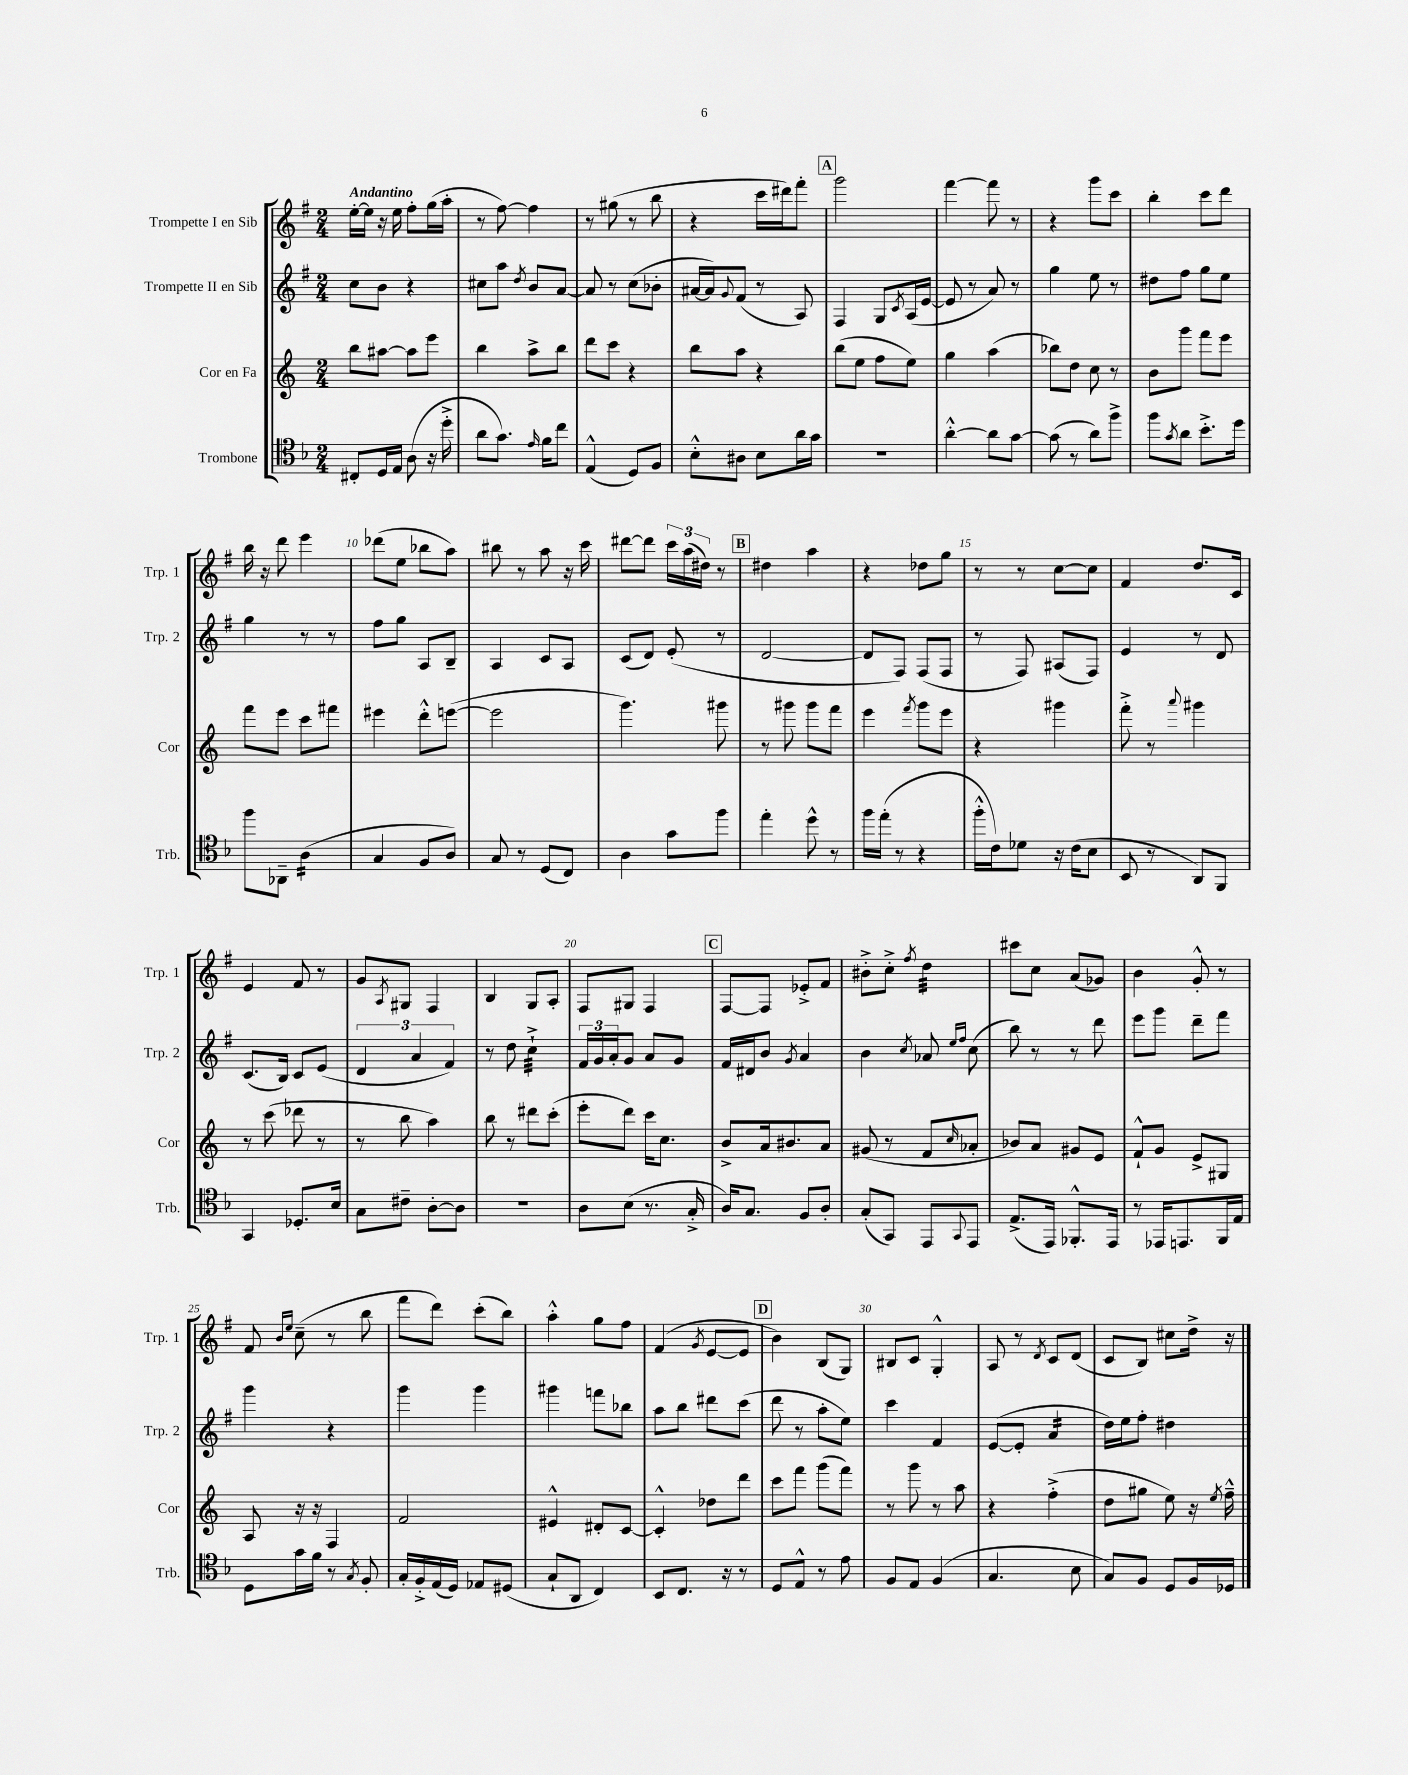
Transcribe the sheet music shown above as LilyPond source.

<<
\new StaffGroup <<
\new Staff = "s0" \with { instrumentName = "Trompette I en Sib" shortInstrumentName = "Trp. 1" } {
    \clef treble \key g \major \numericTimeSignature \time 2/4 \tempo "Andantino"
    e''16~-. e''16 r16 e''16 fis''8-. g''16( a''16-. |
    r8 fis''8~) fis''4 |
    r8 gis''8( r8 b''8 |
    r4 c'''16 dis'''16) fis'''8-. |
    \mark \markup { \box "A" } g'''2 |
    fis'''4~ fis'''8 r8 |
    r4 g'''8 c'''8 |
    b''4-. c'''8 d'''8 |
    b''16 r16 d'''8 e'''4 |
    des'''8( e''8 bes''8 a''8) |
    bis''8 r8 a''8 r16 c'''16 |
    dis'''8~ dis'''8 \tuplet 3/2 { c'''16 a''16( dis''16) } r8 |
    \mark \markup { \box "B" } dis''4 a''4 |
    r4 des''8 g''8 |
    r8 r8 c''8~ c''8 |
    fis'4 d''8. c'16 |
    e'4 fis'8 r8 |
    g'8 \acciaccatura { a8 } gis8 fis4 |
    b4 g8 a8-. |
    fis8 gis8 fis4 |
    \mark \markup { \box "C" } fis8~ fis8 ees'8-.-> fis'8 |
    bis'8-.-> c''8-.-> \acciaccatura { fis''8 } d''4:32 |
    cis'''8 c''8 a'8( ges'8) |
    b'4 g'8-.-^ r8 |
    fis'8 \grace { b'16 e''16 } c''8--( r8 b''8 |
    fis'''8 d'''8) c'''8-.( b''8) |
    a''4-.-^ g''8 fis''8 |
    fis'4( \acciaccatura { g'8 } e'8~ e'8 |
    \mark \markup { \box "D" } b'4) b8( g8) |
    bis8 c'8 g4-.-^ |
    a8 r8 \acciaccatura { d'8 } c'8 d'8( |
    c'8 b8) cis''8 d''16-> r16 \bar "|." |
}
\new Staff = "s1" \with { instrumentName = "Trompette II en Sib" shortInstrumentName = "Trp. 2" } {
    \clef treble \key g \major \numericTimeSignature \time 2/4
    c''8 b'8 r4 |
    cis''8 a''8 \acciaccatura { d''8 } b'8 a'8~ |
    a'8 r8 c''8( bes'8-. |
    ais'16~ ais'16) \appoggiatura { g'8 } fis'8( r8 a8) |
    \mark \markup { \box "A" } fis4 g8 \acciaccatura { c'8 } a16( e'16~ |
    e'8 r8 a'8) r8 |
    g''4 e''8 r8 |
    dis''8 fis''8 g''8 e''8 |
    g''4 r8 r8 |
    fis''8 g''8 a8 b8-- |
    a4 c'8 a8 |
    c'8( d'8) e'8-.( r8 |
    \mark \markup { \box "B" } d'2~ |
    d'8 fis8) fis8( fis8 |
    r8 fis8) ais8( fis8) |
    e'4 r8 d'8 |
    c'8.( b16) c'8 e'8( |
    \tuplet 3/2 { d'4 a'4 fis'4) } |
    r8 d''8 c''4:32-!-> |
    \tuplet 3/2 { fis'16 g'16 a'16-. } g'8 a'8 g'8 |
    \mark \markup { \box "C" } fis'16 dis'16 b'8 \acciaccatura { g'8 } a'4 |
    b'4 \acciaccatura { c''8 } aes'8 \grace { e''16 fis''16 } c''8( |
    b''8) r8 r8 d'''8 |
    e'''8 g'''8 d'''8-- fis'''8 |
    g'''4 r4 |
    g'''4 g'''4 |
    gis'''4 f'''8 bes''8 |
    a''8 b''8 dis'''8 c'''8( |
    \mark \markup { \box "D" } d'''8 r8 a''8-. e''8) |
    c'''4 fis'4 |
    e'8~( e'8-. a'4:16 |
    d''16) e''16 fis''8-. dis''4 \bar "|." |
}
\new Staff = "s2" \with { instrumentName = "Cor en Fa" shortInstrumentName = "Cor" } {
    \clef treble \key c \major \numericTimeSignature \time 2/4
    b''8 ais''8~ ais''8 e'''8 |
    b''4 a''8-> b''8 |
    d'''8 c'''8 r4 |
    b''8 a''8 r4 |
    \mark \markup { \box "A" } b''8( e''8 f''8 e''8) |
    g''4 a''4( |
    bes''8) d''8 c''8 r8 |
    b'8 g'''8 f'''8 e'''8 |
    f'''8 e'''8 c'''8 fis'''8 |
    eis'''4 d'''8-.-^ e'''8~( |
    e'''2 |
    g'''4.) gis'''8 |
    \mark \markup { \box "B" } r8 gis'''8 gis'''8 f'''8 |
    e'''4 \acciaccatura { f'''8 } g'''8 e'''8 |
    r4 gis'''4 |
    f'''8-.-> r8 \appoggiatura { a'''8 } gis'''4 |
    r8 c'''8( des'''8 r8 |
    r8 b''8 a''4) |
    b''8 r8 dis'''8 c'''8-.( |
    e'''8-. d'''8) c'''16 c''8. |
    \mark \markup { \box "C" } b'8-> a'16 bis'8. a'8 |
    gis'8( r8 f'8 \grace { c''16 } aes'8-. |
    bes'8) a'8 gis'8 e'8 |
    f'8-!-^ g'8 e'8-> gis8 |
    a8 r16 r16 f4 |
    f'2 |
    eis'4-^ dis'8-. c'8~ |
    c'4-.-^ des''8 d'''8 |
    \mark \markup { \box "D" } c'''8 f'''8 g'''8( f'''8) |
    r8 g'''8 r8 a''8 |
    r4 f''4-.->( |
    d''8 gis''8 e''8) r16 \acciaccatura { e''8 } f''16---^ \bar "|." |
}
\new Staff = "s3" \with { instrumentName = "Trombone" shortInstrumentName = "Trb." } {
    \clef tenor \key f \major \numericTimeSignature \time 2/4
    cis8-. d16 e16 a8( r16 d''16-.-> |
    a'8 g'8.) \grace { e'16 } f'16 c''8 |
    e4-^( d8) f8 |
    bes8-.-^ ais8 bes8 a'16 g'16 |
    \mark \markup { \box "A" } r2 |
    a'4~-.-^ a'8 g'8~ |
    g'8( r8 a'8) f''8-> |
    f''8 \acciaccatura { g'8 } a'8 bes'8.-.-> d''16 |
    f''8 aes,8-- a4:16( |
    g4 f8 a8) |
    g8 r8 d8( c8) |
    a4 g'8 f''8 |
    \mark \markup { \box "B" } e''4-. d''8-^ r8 |
    f''16 e''16-.( r8 r4 |
    f''16-.-^ c'16) des'8 r16 c'16( bes8 |
    bes,8 r8 a,8) f,8 |
    g,4 des8.-. bes16 |
    g8 cis'8-- a8~-. a8 |
    R2 |
    a8 bes8( r8. g16-.-> |
    \mark \markup { \box "C" } a16) g8. f8 a8-. |
    g8-.( g,8) e,8 \appoggiatura { g,8 } e,8 |
    e8.->( e,16) fes,8.-.-^ e,16 |
    r8 ees,16 e,8. f,16 e16 |
    d8 g'16 f'16 r8 \acciaccatura { g8 } f8-. |
    g16-. f16-.-> e16( d16) ees8 dis8( |
    g8-! a,8 c4) |
    bes,8 c8. r16 r8 |
    \mark \markup { \box "D" } d8 e8-^ r8 e'8 |
    f8 e8 f4( |
    g4. bes8 |
    g8) f8 d8 f16 des16 \bar "|." |
}
>>
>>
\layout { \context { \Score \override BarNumber.break-visibility = ##(#f #t #t) barNumberVisibility = #(every-nth-bar-number-visible 5) } }
